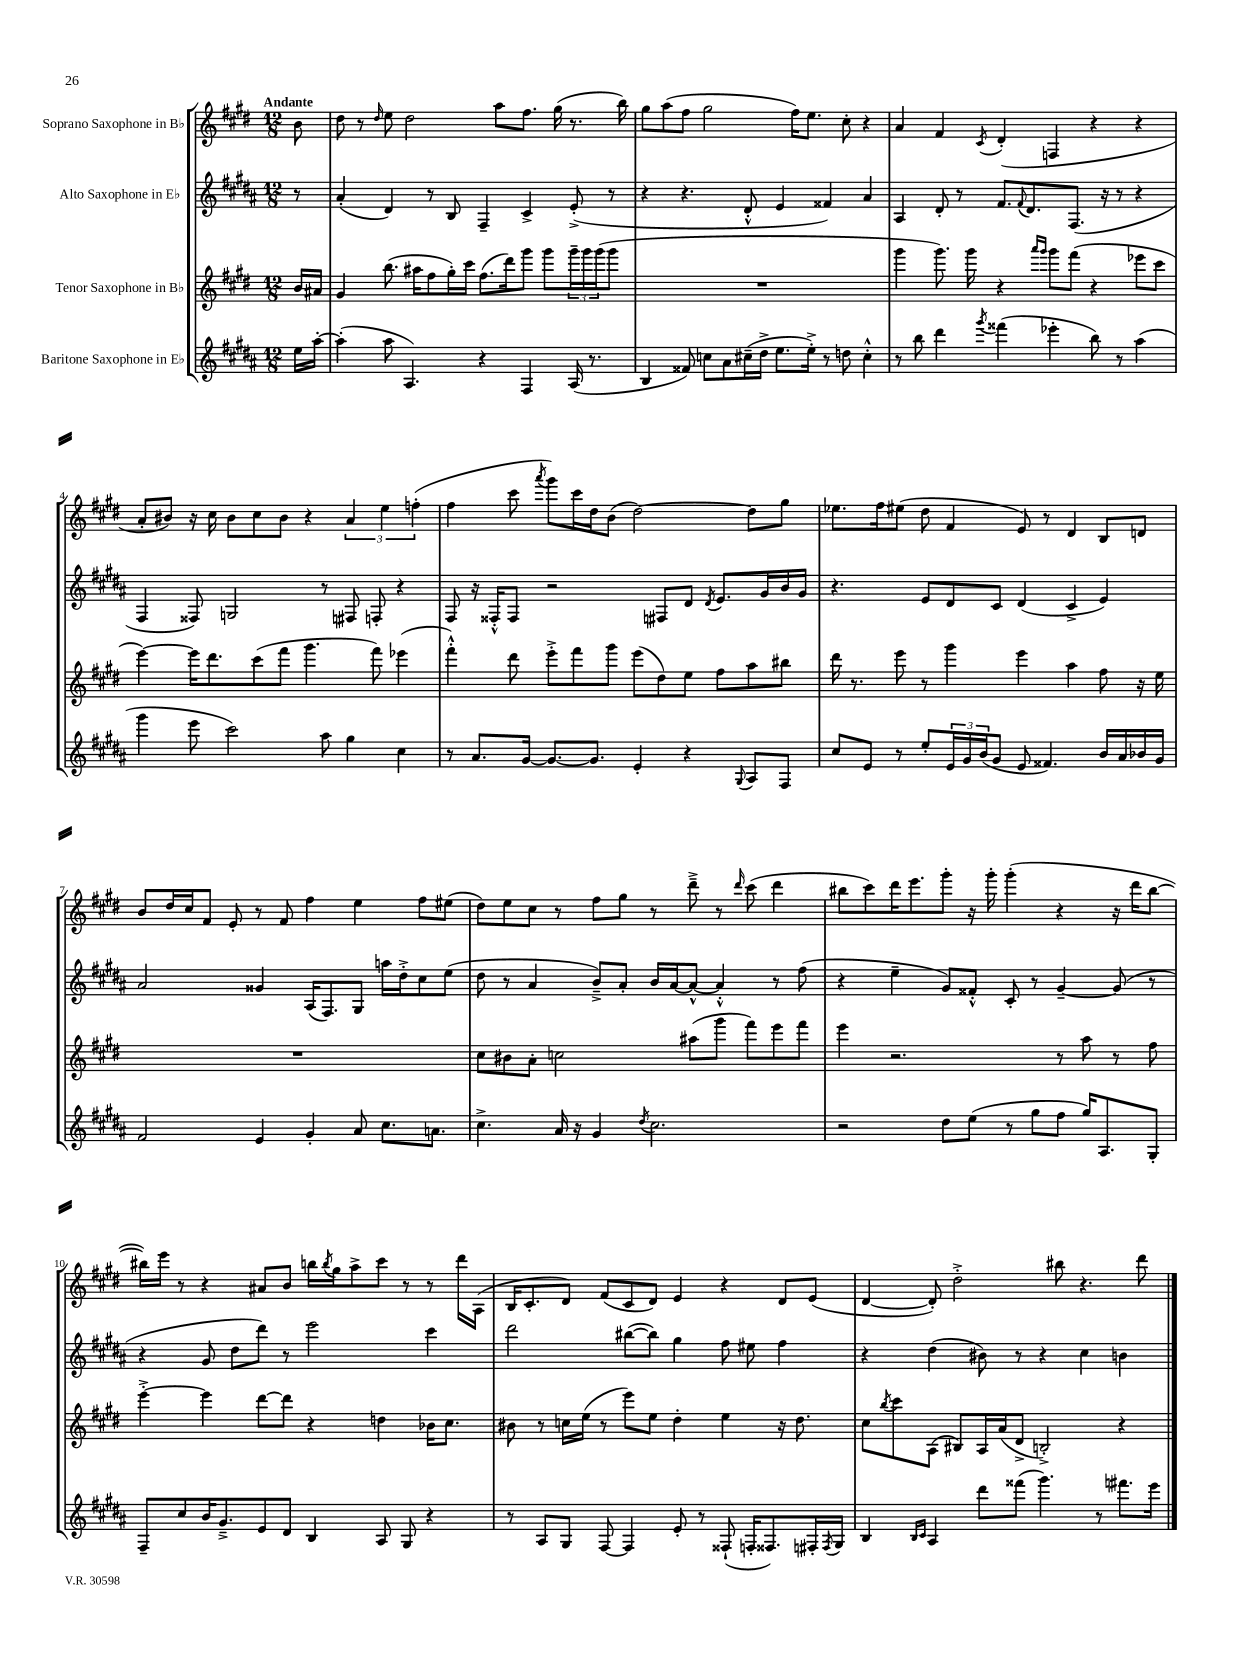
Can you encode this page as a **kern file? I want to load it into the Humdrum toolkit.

**kern	**kern	**kern	**kern
*staff4	*staff3	*staff2	*staff1
*clefG2	*clefG2	*clefG2	*clefG2
*k[f#c#g#d#a#]	*k[f#c#g#d#]	*k[f#c#g#d#a#]	*k[f#c#g#d#]
*M12/8	*M12/8	*M12/8	*M12/8
16ee	16b	8r	8b
[16aa#'	16a#	.	.
=	=	=	=
(4aa#']	4g#	(4a#'	8dd#
.	.	.	8r
.	.	.	16qqdd#
8aa#	(8.bb	4d#)	8ee
4.A#)	.	.	2dd#
.	16aa#	.	.
.	8ff#	8r	.
.	16gg#')	8B	.
.	16ccc#	.	.
4r	(8.ff#	4F#~	.
.	.	.	8aa
.	16ddd#)	.	.
4F#	8ggg#	4c#^	8.ff#
.	8ggg#	.	.
.	.	.	(16gg#
(16A#	24ggg#~	(8e'^	8.r
.	24ggg#	.	.
8.r	.	.	.
.	(24ggg#	.	.
.	8ggg#	8r	.
.	.	.	16bb)
=	=	=	=
4B	1.r	4r	8gg#
.	.	.	(8aa
8f##)	.	4.r	8ff#
8cc	.	.	2gg#
8a#	.	.	.
(16cc#~	.	8d#'^^	.
16dd#^	.	.	.
8.ee	.	4e	.
.	.	.	16ff#)
16ee'^)	.	.	8.ee
8r	.	4f##)	.
8dd	.	.	8cc#'
4cc#'^^	.	4a#	4r
=	=	=	=
8r	4ggg#	4A#	4a
8bb	.	.	.
4ddd#	8.ggg#)	8d#'	4f#
.	.	8r	.
.	16ggg#	.	.
8qggg#	.	.	8qc#
(4fff##	4r	8.f#	(4d#'
.	.	8qqf#	.
.	.	8.d#	.
.	16qqaaa	.	.
.	16qqggg#	.	.
4eee-'	8ggg#	.	4F
.	(8fff#	(8.F#	.
8bb)	4r	.	4r
.	.	16r	.
8r	.	8r	.
(4aa#	8eee-	4r	4r
.	8ccc#	.	.
=	=	=	=
4ggg#	[4eee)	4F#	8a'
.	.	.	8b#)
8eee	16eee]	8F##)	16r
.	8.ddd#	.	16cc#
2ccc#)	.	2G	8b#
.	(8ccc#	.	8cc#
.	8fff#	.	8b#
.	4.ggg#	.	4r
8aa#	.	8r	.
4gg#	.	8F#	6a
.	8fff#)	8F'	.
.	.	.	6ee
4cc#	(4eee-	4r	.
.	.	.	(6ff'
=	=	=	=
8r	4fff#'^^)	8F#	4ff#
8.a#	.	16r	.
.	.	16F##'^^	.
.	8ddd#	8F##	8ccc#
[16g#	.	.	.
.	.	.	8qaaa
8.g#_	8eee'^	2r	8ggg#)
.	8fff#	.	16ccc#
8.g#]	.	.	16dd#
.	8ggg#	.	(8b
4e'	(8eee	.	[2dd#)
.	8dd#)	8F#	.
4r	8ee	8d#	.
.	.	8qd#	.
.	8ff#	8.e	.
8qqG#	.	.	.
8A#	8aa	.	8dd#]
.	.	16g#	.
8F#	8bb#	16b	8gg#
.	.	16g#	.
=	=	=	=
8cc#	16ddd#	4.r	8.ee-
.	8.r	.	.
8e	.	.	.
.	.	.	16ff#
8r	8eee	.	(8ee#
8ee'	8r	8e	8dd#
24e	4ggg#	8d#	4f#
24g#	.	.	.
(24b	.	.	.
8g#	.	8c#	.
8e	4eee	(4d#	8e)
4.f##)	.	.	8r
.	4aa	4c#^	4d#
16b	8ff#	4e)	8B
16a#	.	.	.
16b-	16r	.	8d
16g#	16ee	.	.
=	=	=	=
2f#	1.r	2a#	8b
.	.	.	16dd#
.	.	.	16cc#
.	.	.	8f#
.	.	.	8e'
4e	.	4g##	8r
.	.	.	8f#
4g#'	.	(16A#	4ff#
.	.	8.F#)	.
8a#	.	8G#	4ee
8.cc#	.	16aa	.
.	.	16dd#'^	.
.	.	8cc#	8ff#
8.a	.	.	.
.	.	(8ee	(8ee#
=	=	=	=
4.cc#^	8cc#	8dd#	8dd#)
.	8b#	8r	8ee
.	8a'	4a#	8cc#
16a#	2cc	.	8r
16r	.	.	.
4g#	.	8b~^)	8ff#
.	.	8a#'	8gg#
8qdd#	.	.	.
2.cc#	.	16b	8r
.	.	[16a#	.
.	(8aa#	8a#^^_	8ddd#~^
.	8ggg#	4a#'^^]	8r
.	.	.	16qqddd#
.	8fff#)	.	(8ccc#
.	8eee	8r	4ddd#
.	8fff#	(8ff#	.
=	=	=	=
2r	4eee	4r	8bb#
.	.	.	8ccc#)
.	2.r	4ee~	16ddd#
.	.	.	8.eee
8dd#	.	8g#)	8ggg#'
(8ee	.	8f##'^^	16r
.	.	.	16ggg#'
8r	.	8c#'	(4ggg#'
8gg#	.	8r	.
8ff#	8r	[4g#~	4r
16gg#)	8aa	.	.
8.A#	.	.	.
.	8r	(8g#]	16r
.	.	.	16ddd#
8G#'	8ff#	8r	[8bb#
=	=	=	=
8F#~	[4eee'^	4r	16bb#])
.	.	.	16eee
8cc#	.	.	8r
16b	4eee]	8g#	4r
8.g#~^	.	.	.
.	.	8dd#	.
8e	[8ddd#	8ddd#)	8a#
8d#	8ddd#]	8r	8b
4B	4r	2eee	16bb
.	.	.	8qbb
.	.	.	16gg#
.	.	.	8aa^
8A#	4dd	.	8ccc#
8G#	.	.	8r
4r	16b-	4ccc#	8r
.	8.cc#	.	.
.	.	.	16ddd#
.	.	.	(16A
=	=	=	=
8r	8b#	2ddd#	16B
.	.	.	8.c#'
8A#	8r	.	.
8G#	16cc	.	8d#)
.	(16ee	.	.
[8F#	8r	.	(8f#
4F#]	8eee)	([8bb#	8c#
.	8ee	8bb#])	8d#)
8e'	4dd#'	4gg#	4e
8r	.	.	.
(8F##`	4ee	8ff#	4r
16F'	.	8ee#	.
8.F##)	.	.	.
.	16r	4ff#	8d#
.	8.dd#	.	.
16F#'	.	.	(8e
8qF#	.	.	.
16G#	.	.	.
=	=	=	=
4B	8cc#	4r	[4d#
.	8qbb	.	.
.	8ccc#	.	.
16qqB	.	.	.
16qqc#	.	.	.
4A#	(8A	(4dd#	8d#'])
.	8B#)	.	2dd#'^
8ddd#	16A	8b#)	.
.	(16a	.	.
(8fff##	8d#^	8r	.
4.ggg#)	2B'^)	4r	.
.	.	.	8bb#
.	.	4cc#	4.r
8r	.	.	.
8.fff#	4r	4b	.
.	.	.	8ddd#
16eee	.	.	.
==	==	==	==
*-	*-	*-	*-
